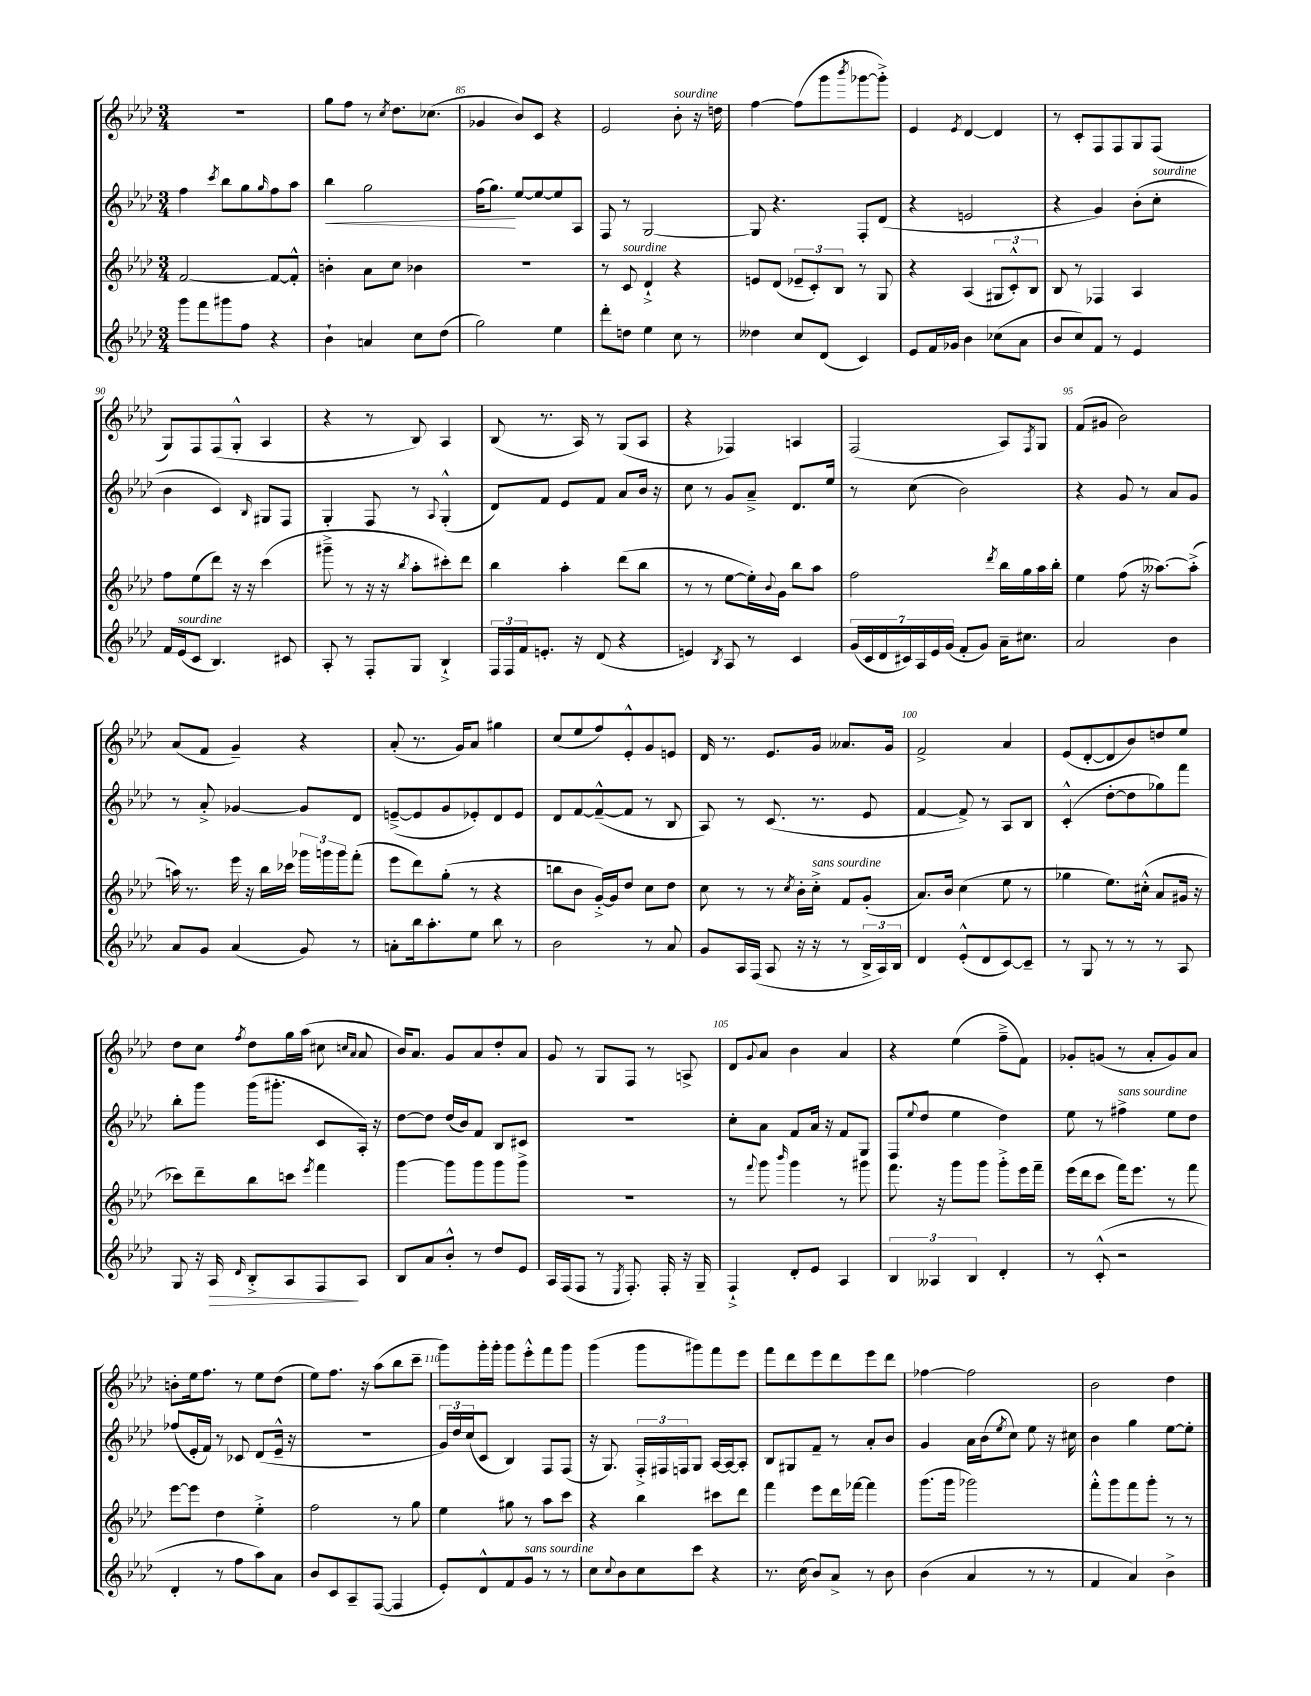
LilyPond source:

<<
\new StaffGroup <<
\new Staff = "s0" {
    \clef treble \key aes \major \numericTimeSignature \time 3/4
    R2. |
    g''8 f''8 r8 \acciaccatura { c''8 } des''8. ces''8.( |
    ges'4 bes'8) c'8 r4 |
    ees'2 bes'8-.^\markup { \italic "sourdine" } r16 d''16 |
    f''4~ f''8( g'''8 \acciaccatura { bes'''8 } ges'''8~ ges'''8-.->) |
    ees'4 \acciaccatura { ees'8 } des'4~ des'4 |
    r8 c'8-. f8 f8 g8 f8( |
    g8) f8 f8( g8-.-^ aes4 |
    r4 r8 bes8) aes4 |
    bes8( r8. aes16) r8 g8( aes8 |
    r4 fes4) a4 |
    f2( aes8) \acciaccatura { f8 } g8 |
    f'8( gis'8 bes'2) |
    aes'8( f'8 g'4--) r4 |
    aes'8-.( r8. g'16) aes'8 gis''4 |
    c''8( ees''8 f''8) ees'8-.-^ g'8 e'8 |
    des'16 r8. ees'8. g'16 aeses'8. g'16 |
    f'2-> aes'4 |
    ees'8( des'8~-. des'8 bes'8) d''8 ees''8 |
    des''8 c''8 \acciaccatura { f''8 } des''8 g''16 aes''16( cis''8 \grace { c''16 aes'16 } aes'8 |
    bes'16) aes'8. g'8 aes'8 des''8-. aes'8 |
    g'8 r8 g8 f8 r8 a8-> |
    des'8 \appoggiatura { g'8 } aes'8 bes'4 aes'4 |
    r4 ees''4( f''8---> f'8) |
    ges'8-. g'8( r8 aes'8-. g'8) aes'8 |
    b'8-. ees''16 f''8. r8 ees''8 des''8( |
    ees''8) f''8. r16 aes''8( bes''8 c'''8-- |
    g'''8) g'''16-. g'''16-. g'''8 ees'''8-.-^ f'''8 g'''8 |
    g'''4( g'''8 gis'''8) f'''8 ees'''8 |
    f'''8 des'''8 ees'''8 des'''8 ees'''8 des'''8 |
    fes''4~ fes''2 |
    bes'2 des''4 \bar "|." |
}
\new Staff = "s1" {
    \clef treble \key aes \major \numericTimeSignature \time 3/4
    f''4 \acciaccatura { c'''8 } bes''8 g''8 \grace { g''16 } f''8 aes''8 |
    bes''4\< g''2 |
    f''16( g''8.\!) ees''8~ ees''8~ ees''8 aes8 |
    f8 r8 g2~ |
    g8 r4. f8-. des'8( |
    r4 e'2 |
    r4 g'4) bes'8-.( c''8-.^\markup { \italic "sourdine" } |
    bes'4 c'4) \grace { bes16 } gis8 f8 |
    g4-. f8 r8 \appoggiatura { aes8 } g4-.-^( |
    des'8) f'8 ees'8 f'8 aes'8 bes'16 r16 |
    c''8 r8 g'8 aes'8---> des'8. ees''16 |
    r8 c''8( bes'2) |
    r4 g'8 r8 aes'8 g'8 |
    r8 aes'8-.-> ges'4~ ges'8 des'8 |
    e'8~--->( e'8 g'8 ees'8-.) des'8 ees'8 |
    des'8 f'8~ f'8~---^( f'8 r8 bes8 |
    aes8) r8 c'8.( r8. ees'8 |
    f'4~ f'8->) r8 aes8 bes8 |
    c'4-.-^( des''8~-. des''8 ges''8) f'''8 |
    bes''8-. g'''8 g'''16( gis'''8.-. c'8 aes16-.) r16 |
    des''8~ des''8 des''16( bes'16) f'8 bes8 cis'8 |
    R2. |
    c''8-. aes'8 f'8 aes'16 r16 f'8 g8 |
    f8( \appoggiatura { ees''8 } des''8 ees''4 des''4) |
    ees''8 r8 fis''4->^\markup { \italic "sans sourdine" } ees''8 des''8 |
    fes''8( ees'16-. f'16) r8 ces'8 des'8( ees'16---^ r16 |
    R2. |
    \tuplet 3/2 { g'16) des''16 c''16( } c'8 bes4) f8 f8( |
    r16 g8.) \tuplet 3/2 { f16-.-> fis16 f16 } g8 aes16~ aes16~ aes8-. |
    bes8 gis8 f'8-- r8 aes'8-. bes'8 |
    g'4 aes'16 bes'16( \acciaccatura { ees''8 } c''8) ees''8 r16 cis''16 |
    bes'4 g''4 ees''8~ ees''8-. \bar "|." |
}
\new Staff = "s2" {
    \clef treble \key aes \major \numericTimeSignature \time 3/4
    f'2~ f'8~ f'8-.-^ |
    b'4-. aes'8 c''8 bes'4 |
    R2. |
    r8 c'8^\markup { \italic "sourdine" } des'4-!-> r4 |
    e'8 des'8( \tuplet 3/2 { ees'8-- c'8-.) bes8 } r8 g8 |
    r4 aes4( \tuplet 3/2 { gis8 c'8-.-^) bes8 } |
    bes8 r8 fes4 aes4 |
    f''8 ees''8( des'''8) r16 r16 c'''4( |
    gis'''8---> r8 r16 r16 \acciaccatura { bes''8 } aes''8-. cis'''8-.) des'''8 |
    bes''4 aes''4-. des'''8( bes''8 |
    r8 r8 ees''8~ ees''16-.) \appoggiatura { bes'8 } g'16 bes''8 aes''8 |
    f''2 \acciaccatura { des'''8 } bes''16 g''16 aes''16 bes''16-. |
    ees''4 f''8( r16 aeses''8.~) aeses''8-.->( |
    a''16) r8. ees'''16 r16 bes''16 ces'''16 \tuplet 3/2 { ges'''16 g'''16 g'''16 } f'''8-.( |
    ees'''8 des'''8) g''8-.( r8 r4 |
    b''8 bes'8 g'16~-.->) g'16 des''8 c''8 des''8 |
    c''8 r8 r8 \acciaccatura { c''8 } bes'16-. c''16-.->^\markup { \italic "sans sourdine" } f'8 g'8-.( |
    aes'8.) bes'16 c''4( ees''8 r8 |
    ges''4 ees''8.) cis''16-.-^( aes'8 gis'16 r16 |
    ces'''8) des'''8-- bes''8 c'''8 \acciaccatura { ees'''8 } f'''4 |
    g'''4~ g'''8 g'''8 g'''8 g'''8-> |
    R2. |
    r8 \appoggiatura { f'''8 } g'''8 \grace { bes'''16 } g'''4 r8 gis'''8 |
    f'''8. r16 g'''8 g'''8 g'''8-.-> ees'''16 f'''16-- |
    ees'''16( des'''16 c'''8 f'''16) ees'''8. r8 f'''8 |
    ees'''8~ ees'''8 des''4 ees''4-.-> |
    f''2 r8 g''8 |
    ees''4 gis''8 r8 aes''8 c'''8 |
    r4 bes''4 cis'''8 des'''8 |
    f'''4 ees'''8 des'''16 fes'''16~ fes'''4 |
    g'''8.( g'''16 ges'''2) |
    f'''8-.-^ g'''8 f'''8 g'''8-. r8 r8 \bar "|." |
}
\new Staff = "s3" {
    \clef treble \key aes \major \numericTimeSignature \time 3/4
    g'''8 f'''8 gis'''8 f''8 r4 |
    bes'4-! a'4 c''8 des''8( |
    g''2) ees''4 |
    des'''8-. d''8 ees''4 c''8 r8 |
    deses''4 c''8 des'8( c'4) |
    ees'8 f'16 ges'16 bes'4 ces''8( aes'8 |
    bes'8 c''8) f'8 r8 ees'4 |
    f'16 ees'16^\markup { \italic "sourdine" }( c'8 bes4.) cis'8 |
    aes8-. r8 f8-. g8 bes4-!-> |
    \tuplet 3/2 { f16 f16 f'16 } e'8.-. r16 des'8( r4 |
    e'4) \acciaccatura { bes8 } aes8 r8 c'4 |
    \tuplet 7/4 { g'16( c'16 des'16 cis'16) aes16 ees'16 g'16( } f'8-. g'8) aes'16-- cis''8. |
    aes'2 bes'4 |
    aes'8 g'8 aes'4( g'8) r8 |
    a'8-. bes''16 aes''8.-. ees''8 bes''8 r8 |
    bes'2 r8 aes'8 |
    g'8 aes16 f16( aes8 r16 r16 r8 \tuplet 3/2 { bes16-> aes16) bes16 } |
    des'4 ees'8-.-^( des'8 c'8~) c'8-- |
    r8 g8 r8 r8 r8 aes8 |
    g8 r16 aes16\> \grace { des'16 } bes8-.-> aes8 f8\! aes8 |
    bes8 aes'8 bes'8-.-^ r8 des''8 ees'8 |
    aes16 f16( f8 r8 \acciaccatura { ees8 } f8.-.) f16-. r16 g16-- |
    f4-!-> des'8-. ees'8 aes4 |
    \tuplet 3/2 { bes4 aeses4 bes4 } des'4-. |
    r8 c'8-.-^( r2 |
    des'4-. r8 f''8 aes''8) aes'8 |
    bes'8 c'8 aes8-- f8~( f4 |
    ees'8-.) des'8-^ f'8 g'8^\markup { \italic "sans sourdine" } r8 r8 |
    c''8 \appoggiatura { c''8 } bes'8 c''8 c'''8 r4 |
    r8. c''16( bes'8) aes'8-> r8 bes'8 |
    bes'4( aes'4 r8 r8 |
    f'4 aes'4) bes'4-> \bar "|." |
}
>>
>>
\layout { \context { \Score currentBarNumber = #83 \override BarNumber.break-visibility = ##(#f #t #t) barNumberVisibility = #(every-nth-bar-number-visible 5) } }
